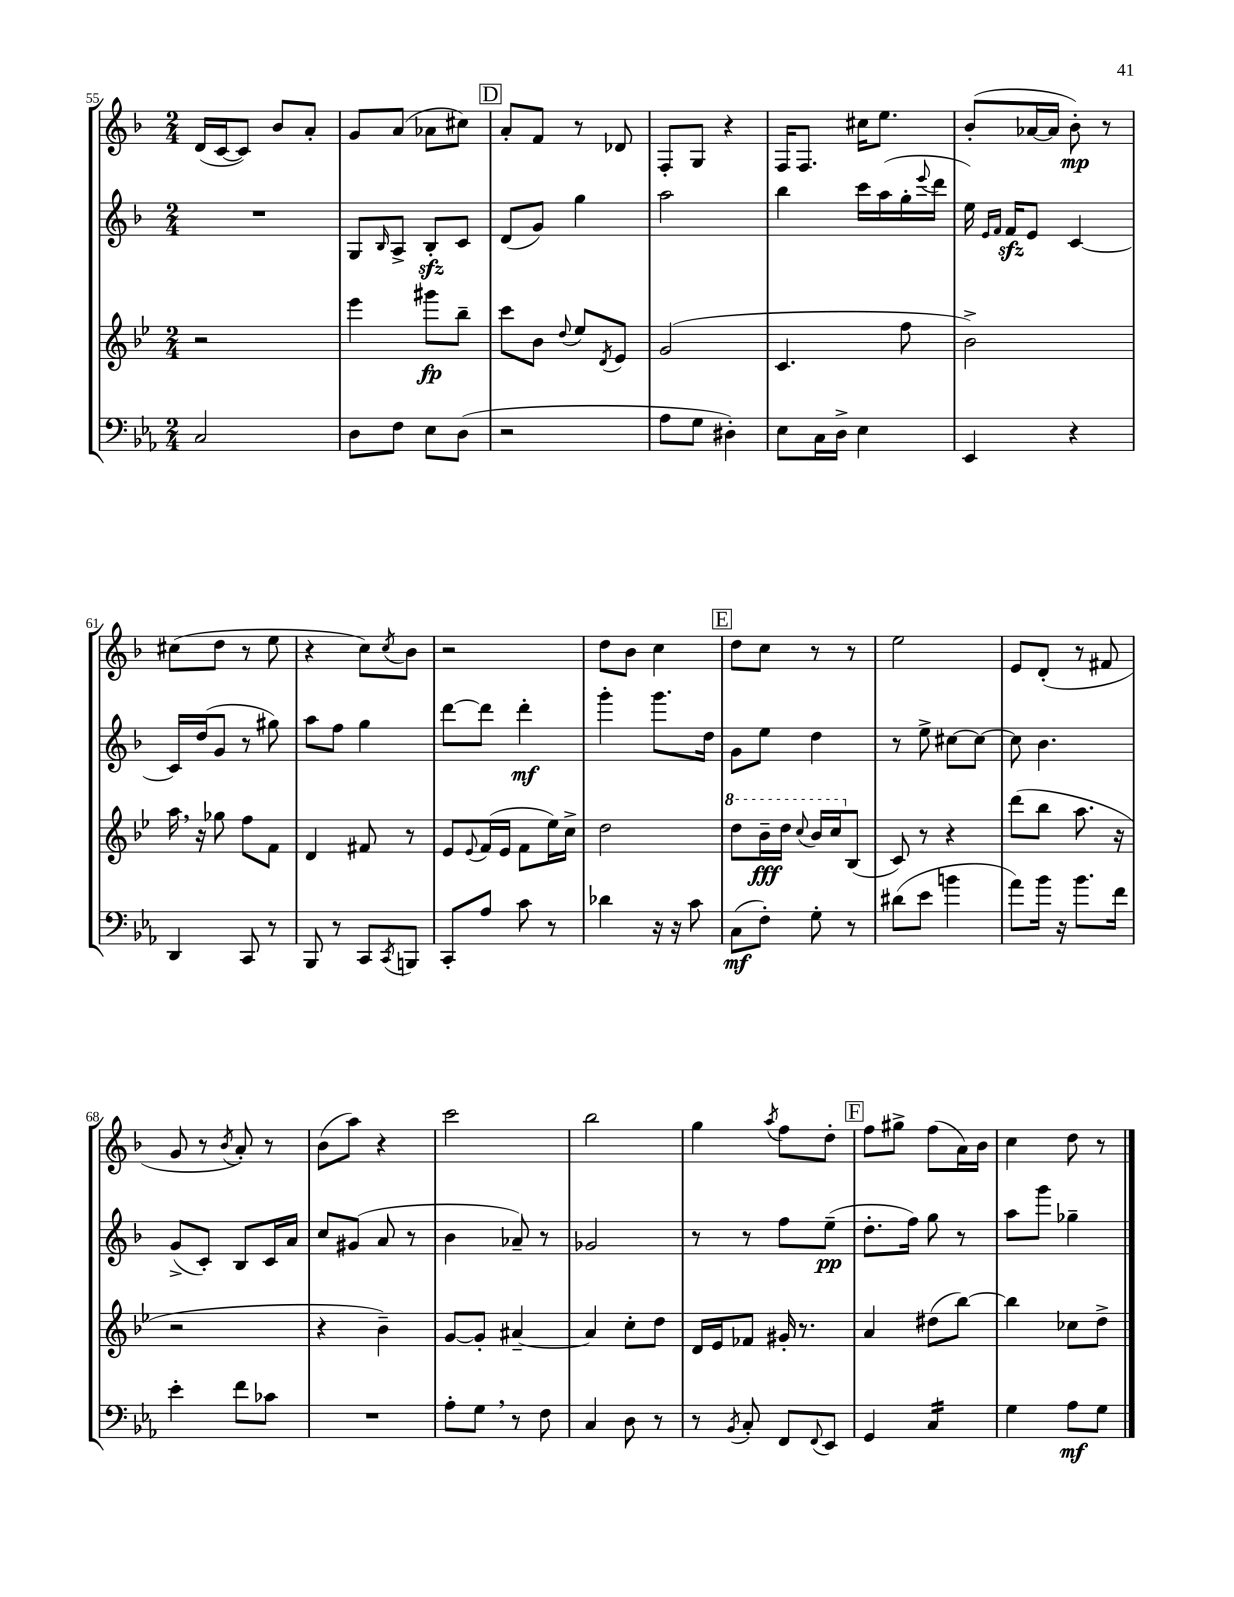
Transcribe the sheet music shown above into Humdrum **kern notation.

**kern	**kern	**kern	**kern
*staff4	*staff3	*staff2	*staff1
*clefF4	*clefG2	*clefG2	*clefG2
*k[b-e-a-]	*k[b-e-]	*k[b-]	*k[b-]
*M2/4	*M2/4	*M2/4	*M2/4
2C/	2r	2r	(16d/LL
.	.	.	[16c/J
.	.	.	8c/]J)
.	.	.	8b-/L
.	.	.	8a'/J
=	=	=	=
8D\L	4eee-\	8G/L	8g/L
.	.	16qqB-/	.
8F\J	.	8A^/J	(8a/J
8E-\L	8ggg#\L	8B-'/L	8a-\L
(8D\J	8bb-~\J	8c/J	8cc#\J)
=	=	=	=
2r	8ccc\L	(8d/L	8a'/L
.	8b-\J	8g/J)	8f/J
.	8qqdd/	.	.
.	8ee-/L	4gg\	8r
.	8qd/	.	.
.	8e-/J	.	8d-/
=	=	=	=
8A-\L	(2g/	2aa\	8F'/L
8G\J	.	.	8G/J
4D#'\)	.	.	4r
=	=	=	=
8E-\L	4.c/	4bb-\	16F/LK
.	.	.	8.F/J
16C\L	.	.	.
16D^\JJ	.	.	.
4E-\	.	16ccc\LL	16cc#\LK
.	.	(16aa\	8.ee\J
.	8ff\	16gg'\	.
.	.	8qqeee/	.
.	.	16ddd\JJ	.
=	=	=	=
4EE-/	2b-^\)	16ee\)	(8b-'/L
.	.	16qqe/LL	.
.	.	16qqf/JJ	.
.	.	16f/LK	.
.	.	8e/J	[16a-/L
.	.	.	16a-/]JJ
4r	.	[4c/	8b-'\)
.	.	.	8r
=	=	=	=
4DD/	16aa\	16c/]LL	(8cc#\L
.	16r	(16dd/J	.
.	8gg-\	8g/J	8dd\J
8CC/	8ff\L	8r	8r
8r	8f\J	8gg#\)	8ee\
=	=	=	=
8BBB-/	4d/	8aa\L	4r
8r	.	8ff\J	.
8CC/L	8f#/	4gg\	8cc\L)
8qCC/	.	.	8qcc/
8BBB/J	8r	.	8b-\J
=	=	=	=
8CC'/L	8e-/L	[8ddd\L	2r
.	8qqe-/	.	.
8A-/J	(16f/L	8ddd\]J	.
.	16e-/JJ	.	.
8c\	8f\L	4ddd'\	.
8r	16ee-\L)	.	.
.	16cc^\JJ	.	.
=	=	=	=
4d-\	2dd\	4ggg'\	8dd\L
.	.	.	8b-\J
16r	.	8.ggg\L	4cc\
16r	.	.	.
8c\	.	.	.
.	.	16dd\Jk	.
=	=	=	=
(8C\L	8ddd\L	8g\L	8dd\L
8F'\J)	16bb-~\L	8ee\J	8cc\J
.	16ddd\JJ	.	.
.	8qqccc/	.	.
8G'\	16bb-/LL	4dd\	8r
.	16ccc/J	.	.
8r	(8B-/J	.	8r
=	=	=	=
(8d#\L	8c/)	8r	2ee\
8e-\J	8r	8ee^\	.
4b\	4r	[8cc#\L	.
.	.	8cc#\_J	.
=	=	=	=
8a-\L)	(8ddd\L	8cc#\]	8e/L
16b-\Jk	8bb-\J	4.b-\	(8d'/J
16r	.	.	.
8.b-\L	8.aa\	.	8r
.	.	.	8f#/
16f\Jk	16r	.	.
=	=	=	=
4e-'\	2r	(8g^/L	8g/
.	.	8c'/J)	8r
.	.	.	8qb-/
8f\L	.	8B-/L	8a'/)
8c-\J	.	16c/L	8r
.	.	16a/JJ	.
=	=	=	=
2r	4r	8cc/L	(8b-\L
.	.	(8g#/J	8aa\J)
.	4b-~\)	8a/	4r
.	.	8r	.
=	=	=	=
8A-'\L	[8g/L	4b-\	2ccc\
8G\J	8g'/]J	.	.
8r	[4a#~/	8a-~/)	.
8F\	.	8r	.
=	=	=	=
4C/	4a#/]	2g-/	2bb-\
8D\	8cc'\L	.	.
8r	8dd\J	.	.
=	=	=	=
8r	16d/LL	8r	4gg\
.	16e-/J	.	.
8qBB-/	.	.	.
8C'/	8f-/J	8r	.
.	.	.	8qaa/
8FF/L	16g#'/	8ff\L	8ff\L
.	8.r	.	.
8qqFF/	.	.	.
8EE-/J	.	(8ee~\J	8dd'\J
=	=	=	=
4GG/	4a/	8.dd'\L	8ff\L
.	.	.	8gg#^\J
.	.	16ff\Jk)	.
4C/	(8dd#\L	8gg\	(8ff\L
.	[8bb-\J)	8r	16a\L)
.	.	.	16b-\JJ
=	=	=	=
4G\	4bb-\]	8aa\L	4cc\
.	.	8ggg\J	.
8A-\L	8cc-\L	4gg-~\	8dd\
8G\J	8dd^\J	.	8r
==	==	==	==
*-	*-	*-	*-
